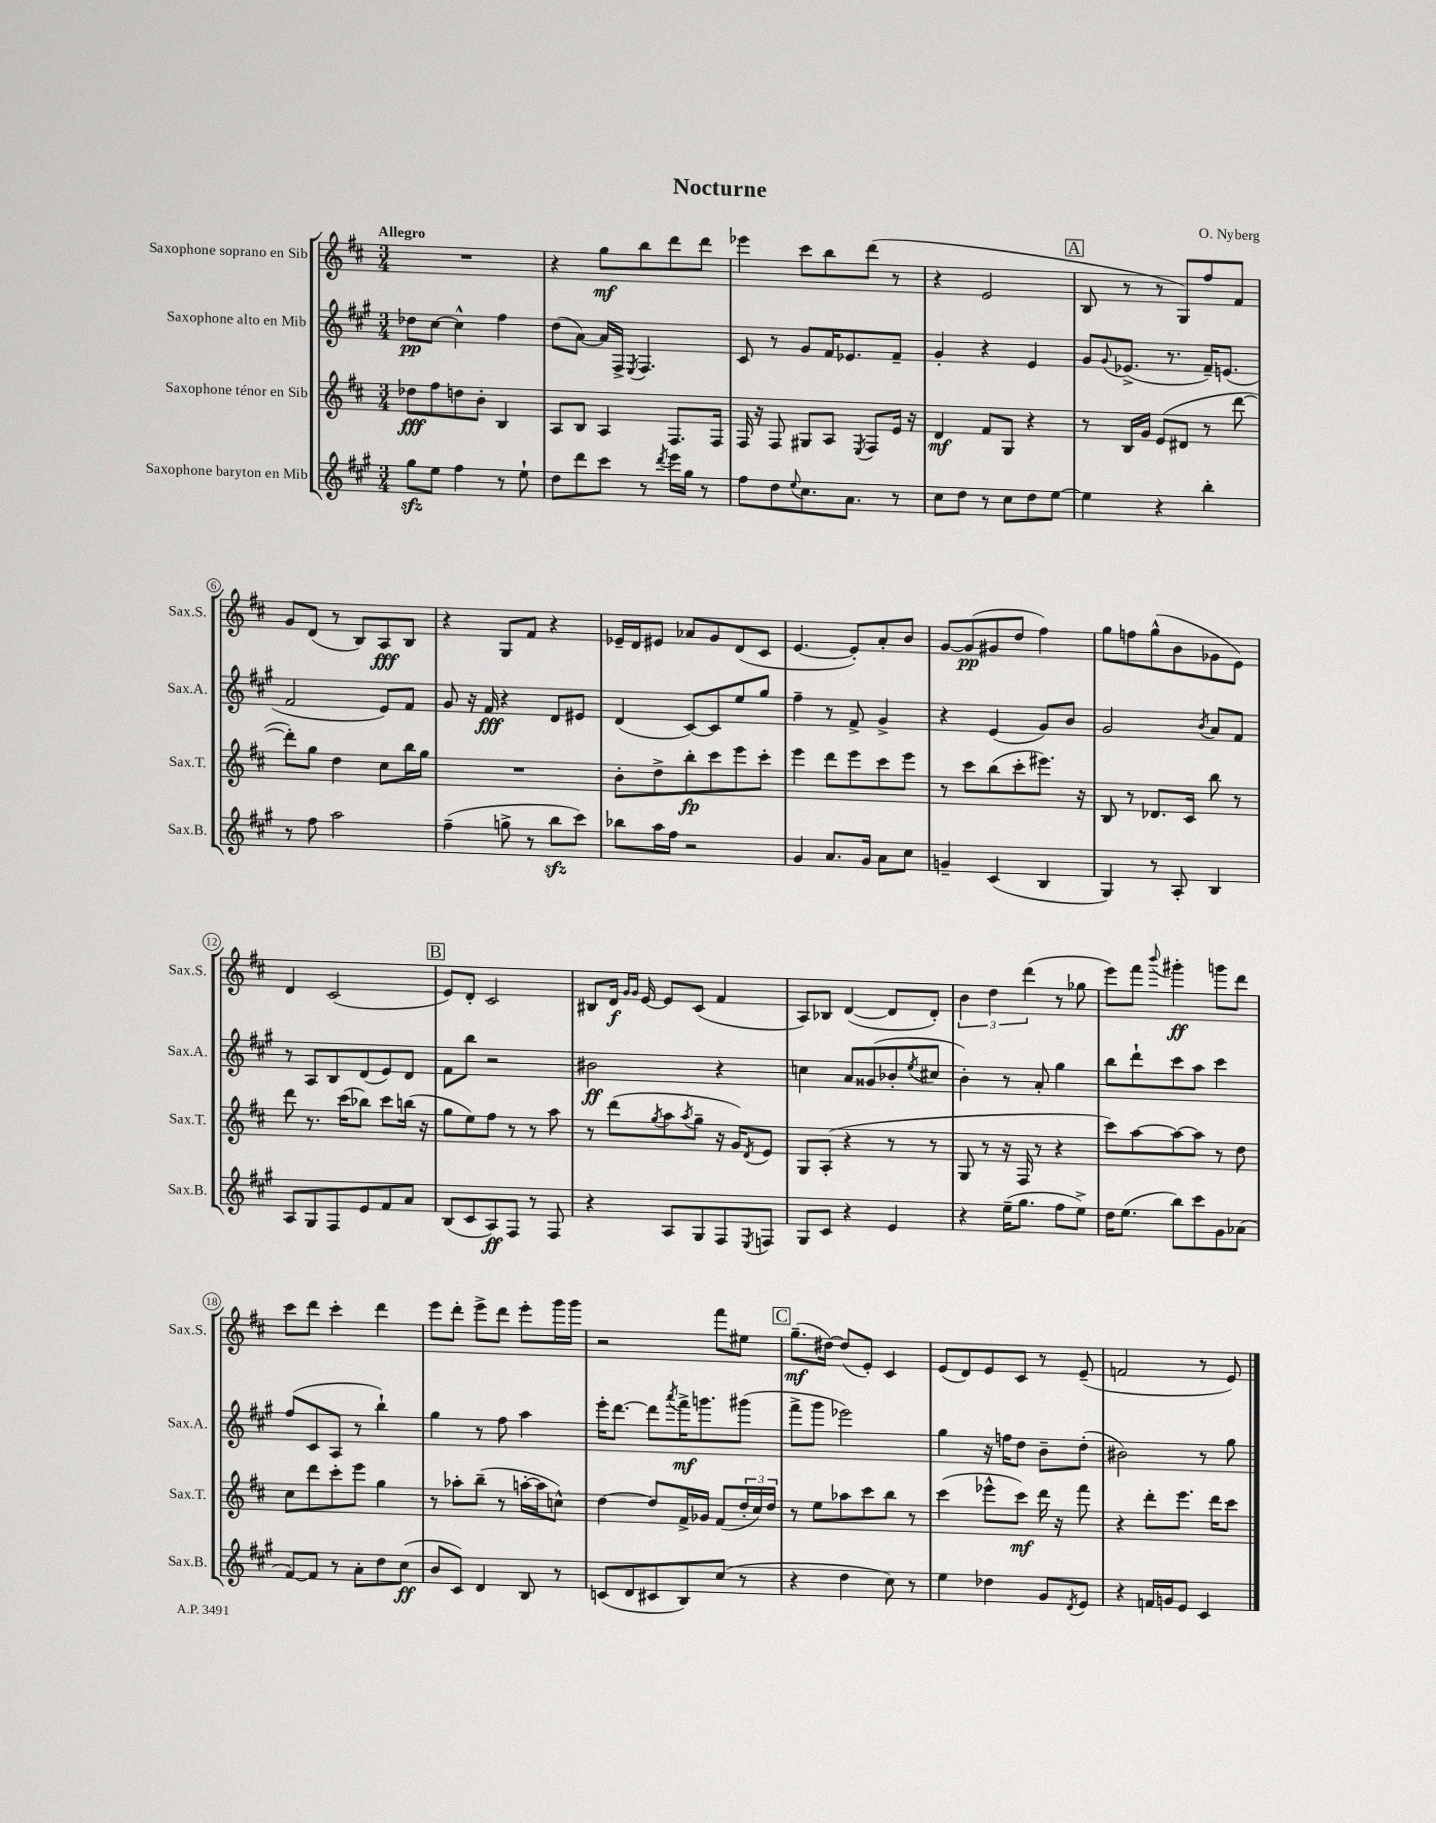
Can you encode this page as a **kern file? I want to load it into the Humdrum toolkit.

**kern	**dynam	**kern	**dynam	**kern	**dynam	**kern	**dynam
*part4	*part4	*part3	*part3	*part2	*part2	*part1	*part1
*staff4	*staff4	*staff3	*staff3	*staff2	*staff2	*staff1	*staff1
*I"Saxophone baryton en Mib	*	*I"Saxophone ténor en Sib	*	*I"Saxophone alto en Mib	*	*I"Saxophone soprano en Sib	*
*I'Sax.B.	*	*I'Sax.T.	*	*I'Sax.A.	*	*I'Sax.S.	*
*clefG2	*	*clefG2	*	*clefG2	*	*clefG2	*
*k[f#c#g#]	*	*k[f#c#]	*	*k[f#c#g#]	*	*k[f#c#]	*
*M3/4	*	*M3/4	*	*M3/4	*	*M3/4	*
=1	=1	=1	=1	=1	=1	=1	=1
!	!	!	!	!	!	!LO:TX:a:B:t=Allegro	!
8gg#zz\L	.	8dd-X\L	fff	8dd-X\L	pp	2.r	.
8ee\J	.	8ff#\	.	[8cc#\J	.	.	.
4ff#\	.	8ddn\	.	4cc#^^\]	.	.	.
.	.	8b'\J	.	.	.	.	.
8r	.	4B/	.	4ff#\	.	.	.
8ee`\	.	.	.	.	.	.	.
=2	=2	=2	=2	=2	=2	=2	=2
8dd\L	.	8A/L	.	(8dd\L	.	4r	.
8ddd\	.	8B/J	.	[8a\J)	.	.	.
8ccc#\J	.	4A/	.	16a/LL]	.	8gg\L	mf
.	.	.	.	16F#^/JJ	.	.	.
.	.	.	.	8qE/	.	.	.
8r	.	.	.	4.F#/	.	8bb\	.
8qddd/	.	.	.	.	.	.	.
16eee\LL	.	8.F#/L	.	.	.	8ddd\	.
16gg#\JJ	.	.	.	.	.	.	.
8r	.	.	.	.	.	8ddd\J	.
.	.	16F#/Jk	.	.	.	.	.
=3	=3	=3	=3	=3	=3	=3	=3
8ff#\L	.	16F#/	.	8c#/	.	4eee-X\	.
.	.	16r	.	.	.	.	.
8dd\	.	8F#/	.	8r	.	.	.
8qqee/	.	.	.	.	.	.	.
8.cc#\	.	8G#X/L	.	8g#/L	.	8ccc#\L	.
.	.	8A/J	.	16f#/K	.	8bb\	.
8.a\J	.	.	.	8.e-X/	.	.	.
.	.	8qE/	.	.	.	.	.
.	.	8F#/L	.	.	.	(8ddd\J	.
8r	.	16e/Jk	.	8f#~/J	.	8r	.
.	.	16r	.	.	.	.	.
=4	=4	=4	=4	=4	=4	=4	=4
8cc#\L	.	4d/	mf	4g#'/	.	4r	.
8dd\J	.	.	.	.	.	.	.
8r	.	8f#/L	.	4r	.	2e/	.
8cc#\L	.	8G/J	.	.	.	.	.
8dd\	.	4r	.	4e/	.	.	.
[8ee\J	.	.	.	.	.	.	.
!!LO:REH:place=s1:t=A
=5	=5	=5	=5	=5	=5	=5	=5
4ee\]	.	8r	.	8g#/L	.	8B/	.
.	.	.	.	8qqg#/	.	.	.
.	.	16B/LL	.	(8.e-X^/J	.	8r	.
.	.	16g/JJ	.	.	.	.	.
4r	.	(8e/L	.	.	.	8r	.
.	.	.	.	8.r	.	.	.
.	.	8d#X/J	.	.	.	8G/L)	.
4bb'\	.	8r	.	16f#~/KL)	.	8ff#/	.
.	.	.	.	(8.en/J	.	.	.
.	.	[8ddd\	.	.	.	8f#/J	.
!!LO:LB:g=z
=6	=6	=6	=6	=6	=6	=6	=6
8r	.	8ddd'\L])	.	2f#/	.	8g/L	.
8ff#\	.	8gg\J	.	.	.	(8d/J	.
2aa\	.	4dd\	.	.	.	8r	.
.	.	.	.	.	.	8B/L)	.
.	.	8cc#\L	.	8e/L)	.	8A/	fff
.	.	16bb\L	.	8f#/J	.	8B/J	.
.	.	16gg\JJ	.	.	.	.	.
=7	=7	=7	=7	=7	=7	=7	=7
(4ff#~\	.	2.r	.	8g#/	.	4r	.
.	.	.	.	16r	.	.	.
.	.	.	.	16f#/	fff	.	.
8ggn^\	.	.	.	4r	.	8G/L	.
8r	.	.	.	.	.	8f#/J	.
8bbzz\L	.	.	.	8d/L	.	4r	.
8ccc#\J)	.	.	.	8e#X/J	.	.	.
=8	=8	=8	=8	=8	=8	=8	=8
8bb-X\L	.	8b'\L	.	(4d/	.	16e-X~/LL	.
.	.	.	.	.	.	16d/J	.
16aa\L	.	8dd^\	.	.	.	8e#X/J	.
16ff#\JJ	.	.	.	.	.	.	.
2r	.	8bb'\	fp	[8c#/L)	.	8a-X/L	.
.	.	8ccc#\	.	8c#/]	.	8g/	.
.	.	8eee\	.	8ee/	.	(8d/	.
.	.	8ccc#'\J	.	8gg#/J	.	8c#/J	.
=9	=9	=9	=9	=9	=9	=9	=9
4g#/	.	4eee\	.	4ff#~\	.	[4.e/	.
8.a/L	.	8ddd\L	.	8r	.	.	.
.	.	8eee\	.	8f#^/	.	8e'/L])	.
16g#/Jk	.	.	.	.	.	.	.
8a\L	.	8ccc#\	.	4g#^/	.	8a'/	.
8cc#\J	.	8eee\J	.	.	.	8b/J	.
=10	=10	=10	=10	=10	=10	=10	=10
4gn~/	.	8r	.	4r	.	[8g/L	.
.	.	8ccc#\L	.	.	.	(8g/]	pp
(4c#/	.	(8bb\	.	(4e/	.	8g#X/	.
.	.	8ccc#'\	.	.	.	8dd/J	.
4B/	.	8.eee#X\J)	.	8g#/L)	.	4ff#\)	.
.	.	.	.	8b/J	.	.	.
.	.	16r	.	.	.	.	.
=11	=11	=11	=11	=11	=11	=11	=11
4G#/)	.	8B/	.	2g#/	.	8gg\L	.
.	.	8r	.	.	.	8ffn\	.
8r	.	8.d-X/L	.	.	.	(8gg^^\	.
8A'/	.	.	.	.	.	8b\	.
.	.	16c#/Jk	.	.	.	.	.
.	.	.	.	8qb/	.	.	.
4B/	.	8bb\	.	8a/L	.	8g-X\	.
.	.	8r	.	8f#/J	.	8e\J)	.
!!LO:LB:g=z
=12	=12	=12	=12	=12	=12	=12	=12
8A/L	.	8ddd\	.	8r	.	4d/	.
8G#/	.	8.r	.	8A/L	.	.	.
8F#/	.	.	.	8B/	.	(2c#/	.
.	.	(16ccc#\KL	.	.	.	.	.
8e/	.	8bb-X\J)	.	(8d/	.	.	.
8f#/	.	8ccc#\L	.	8e/)	.	.	.
8a/J	.	(16bbn\Jk	.	8d/J	.	.	.
.	.	16r	.	.	.	.	.
!!LO:REH:place=s1:t=B
=13	=13	=13	=13	=13	=13	=13	=13
(8B/L	.	8gg\L	.	8f#\L	.	8e/L)	.
8c#/	.	8ee\)	.	8bb\J	.	8d'/J	.
8A/)	ff	8ff#\J	.	2r	.	2c#/	.
8F#/J	.	8r	.	.	.	.	.
8r	.	8r	.	.	.	.	.
8F#/	.	8aa\	.	.	.	.	.
=14	=14	=14	=14	=14	=14	=14	=14
4r	.	8r	.	2b#X\	ff	8B#X/L	.
.	.	(8ddd\L	.	.	.	16d/Jk	f
.	.	.	.	.	.	16qqg/LL	.
.	.	.	.	.	.	16qqg/JJ	.
.	.	.	.	.	.	[16e/	.
.	.	8qgg/	.	.	.	.	.
8A/L	.	8aa\	.	.	.	8e/L]	.
.	.	8qaa/	.	.	.	.	.
8G#/	.	8gg~\J	.	.	.	(8c#/J	.
8F#/	.	16r	.	4r	.	4f#/	.
.	.	16g/KL)	.	.	.	.	.
8qE/	.	8qd/	.	.	.	.	.
8Fn/J	.	8e/J	.	.	.	.	.
=15	=15	=15	=15	=15	=15	=15	=15
8G#/L	.	8G/L	.	4ccn\	.	8A/L)	.
8c#/J	.	(8A'/J	.	.	.	8B-X/J	.
4r	.	4r	.	8a/L	.	([4d/	.
.	.	.	.	(8g##X/	.	.	.
4e/	.	8r	.	8b-X'/	.	8d/L]	.
.	.	.	.	8qee/	.	.	.
.	.	8r	.	8cc#X/J	.	8d'/J)	.
=16	=16	=16	=16	=16	=16	=16	=16
4r	.	8G/	.	4b'\)	.	6b\	.
.	.	8r	.	.	.	.	.
.	.	.	.	.	.	6dd\	.
(16ee~\KL	.	16r	.	8r	.	.	.
8.gg#\J	.	16F#/	.	.	.	.	.
.	.	.	.	.	.	(6ddd\	.
.	.	8r	.	8a'/	.	.	.
8ff#\L	.	4r	.	4gg#\	.	8r	.
8ee^\J)	.	.	.	.	.	8gg-X\	.
=17	=17	=17	=17	=17	=17	=17	=17
16dd\KL	.	8ccc#\L)	.	8bb\L	.	8eee\L)	.
(8.ee\J	.	.	.	.	.	.	.
.	.	[8aa\	.	8ddd`\	.	8fff#\J	.
.	.	.	.	.	.	8qqbbb/	.
8bb\L)	.	8aa\_	.	8ccc#\	.	4ggg#X'\	ff
8ccc#\	.	8aa\J]	.	8aa\J	.	.	.
8g#\	.	8r	.	4ccc#\	.	8gggn\L	.
(8a-X\J	.	8dd\	.	.	.	8ddd\J	.
!!LO:LB:g=z
=18	=18	=18	=18	=18	=18	=18	=18
[8f#/L)	.	8cc#\L	.	(8ff#/L	.	8ccc#\L	.
8f#/J]	.	8ddd\	.	8c#/	.	8ddd\J	.
8r	.	8ccc#'\	.	8A/J	.	4ccc#'\	.
8a'\L	.	8eee\J	.	8r	.	.	.
8dd\	.	4gg\	.	4bb`\)	.	4ddd\	.
(8cc#\J	ff	.	.	.	.	.	.
=19	=19	=19	=19	=19	=19	=19	=19
8b/L	.	8r	.	4gg#\	.	8eee\L	.
8c#/J)	.	8aa-X'\L	.	.	.	8ddd'\J	.
4d/	.	(8bb~\J	.	8r	.	8eee^\L	.
.	.	8r	.	8ff#\	.	8ddd\J	.
8B/	.	[16aan'\LL	.	4aa\	.	8eee'\L	.
.	.	16aa\J]	.	.	.	.	.
8r	.	8ccn^^\J)	.	.	.	16ggg\L	.
.	.	.	.	.	.	16ggg\JJ	.
=20	=20	=20	=20	=20	=20	=20	=20
(8cn/L	.	[4dd\	.	16eee'\KL	.	2r	.
.	.	.	.	[8.ddd\J	.	.	.
8d/	.	.	.	.	.	.	.
8c#X/	.	8dd/L]	.	8ddd\L]	.	.	.
.	.	.	.	8qaaa/	.	.	.
8B/)	.	16f#^/L	.	16fff#^\K	mf	.	.
.	.	16g-X/JJ	.	8.gggn\	.	.	.
(8cc#/J	.	(8f#/L	.	.	.	8fff#\L	.
8r	.	24dd'/L	.	(8ggg#X\J	.	8ee#X\J	.
.	.	24cc#/)	.	.	.	.	.
.	.	24dd/JJ	.	.	.	.	.
!!LO:REH:place=s1:t=C
=21	=21	=21	=21	=21	=21	=21	=21
4r	.	8r	.	8fff#^\L	.	(8.gg~\L	mf
.	.	8ee\L	.	8ggg#\J	.	.	.
.	.	.	.	.	.	[16dd#X\Jk)	.
4dd\	.	8aa-X\	.	2eee-X\)	.	(8dd#/L]	.
.	.	8ccc#\	.	.	.	8e'/J)	.
8cc#\)	.	8bb\J	.	.	.	4c#/	.
8r	.	8r	.	.	.	.	.
=22	=22	=22	=22	=22	=22	=22	=22
4ee\	.	(4ccc#\	.	4gg#\	.	(8e/L	.
.	.	.	.	.	.	8d/)	.
4dd-X\	.	8eee-X^^\L	.	16r	.	8e/	.
.	.	.	.	16ffn\KL	.	.	.
.	.	8ccc#\J)	mf	8dd\J	.	8c#/J	.
8g#/L	.	16ddd\	.	8b~\L	.	8r	.
.	.	16r	.	.	.	.	.
8qd/	.	.	.	.	.	.	.
8e/J	.	8fff#\	.	(8dd'\J	.	(8e~/	.
=23	=23	=23	=23	=23	=23	=23	=23
4r	.	4r	.	2b#X\)	.	2fn/	.
16fn/LL	.	8ddd'\L	.	.	.	.	.
16gn/J	.	.	.	.	.	.	.
8e/J	.	8.eee\J	.	.	.	.	.
4c#/	.	.	.	8r	.	8r	.
.	.	16ddd\KL	.	.	.	.	.
.	.	8ccc#\J	.	8gg#\	.	8e/)	.
==	==	==	==	==	==	==	==
*-	*-	*-	*-	*-	*-	*-	*-
